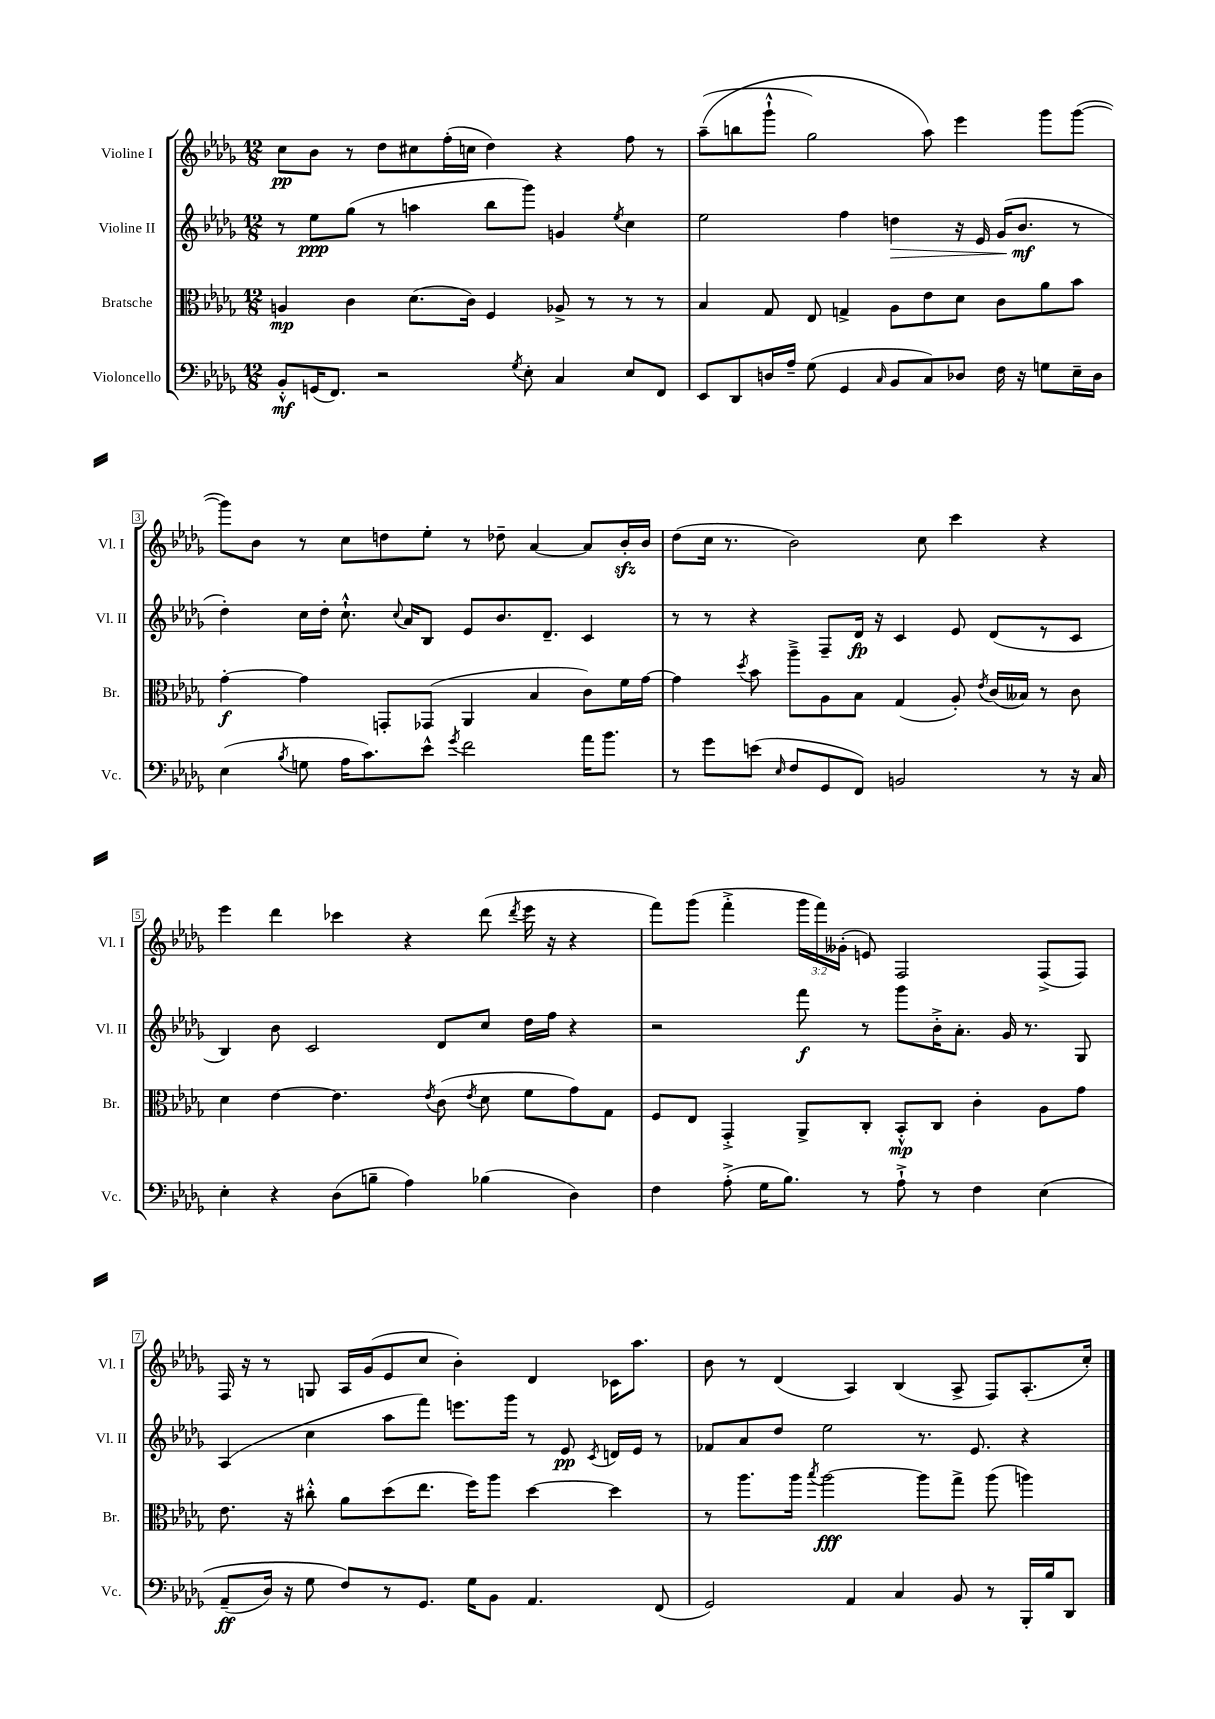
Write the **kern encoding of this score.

**kern	**dynam	**kern	**dynam	**kern	**dynam	**kern	**dynam
*part4	*part4	*part3	*part3	*part2	*part2	*part1	*part1
*staff4	*staff4	*staff3	*staff3	*staff2	*staff2	*staff1	*staff1
*I"Violoncello	*	*I"Bratsche	*	*I"Violine II	*	*I"Violine I	*
*I'Vc.	*	*I'Br.	*	*I'Vl. II	*	*I'Vl. I	*
*clefF4	*	*clefC3	*	*clefG2	*	*clefG2	*
*k[b-e-a-d-g-]	*	*k[b-e-a-d-g-]	*	*k[b-e-a-d-g-]	*	*k[b-e-a-d-g-]	*
*M12/8	*	*M12/8	*	*M12/8	*	*M12/8	*
=1	=1	=1	=1	=1	=1	=1	=1
8BB-'^^/L	mf	4An/	mp	8r	.	8cc\L	pp
(16GGn/K	.	.	.	8ee-\L	ppp	8b-\J	.
8.FF/J)	.	.	.	.	.	.	.
.	.	4c\	.	(8gg-\J	.	8r	.
2r	.	.	.	8r	.	8dd-\L	.
.	.	(8.d-\L	.	4aan\	.	8cc#X\	.
.	.	.	.	.	.	(16ff'\L	.
.	.	16c\Jk)	.	.	.	16ccn\JJ	.
.	.	4F/	.	8bb-\L	.	4dd-\)	.
8qG-/	.	.	.	.	.	.	.
8E-'\	.	.	.	8ggg-\J)	.	.	.
4C/	.	8A-X^/	.	4gn/	.	4r	.
.	.	8r	.	.	.	.	.
.	.	.	.	8qee-/	.	.	.
8E-/L	.	8r	.	4cc\	.	8ff\	.
8FF/J	.	8r	.	.	.	8r	.
=2	=2	=2	=2	=2	=2	=2	=2
8EE-/L	.	4B-/	.	2ee-\	.	((8aa-~\L	.
8DD-/	.	.	.	.	.	8bbn\	.
16Dn/L	.	8G-/	.	.	.	8ggg-`^^\J	.
16A-~/JJ	.	.	.	.	.	.	.
(8G-\	.	8E-/	.	.	.	2gg-\)	.
4GG-/	.	4Gn^/	.	4ff\	.	.	.
16qqC/	.	.	.	.	.	.	.
!	!	!	!	!	!LO:HP:b	!	!
8BB-/L	.	8A-\L	.	4ddn\	>	.	.
8C/)	.	8e-\	.	.	.	8aa-\)	.
8D-X/J	.	8d-\J	.	16r	.	4eee-\	.
.	.	.	.	16e-/	.	.	.
16F\	.	8c\L	.	(16g-/KL	.	.	.
16r	.	.	.	8.b-/J	mf	.	.
8Gn\L	.	8a-\	.	.	.	8ggg-\L	.
16E-~\L	.	8b-\J	.	8r	]	([8ggg-\J	.
16D-\JJ	.	.	.	.	.	.	.
!!LO:LB:g=z
=3	=3	=3	=3	=3	=3	=3	=3
(4E-\	.	[4g-'\	f	4dd-'\)	.	8ggg-\L])	.
.	.	.	.	.	.	8b-\J	.
8qB-/	.	.	.	.	.	.	.
8Gn\	.	4g-\]	.	16cc\LL	.	8r	.
.	.	.	.	16dd-'\JJ	.	.	.
16A-\KL	.	.	.	8.cc`^^\	.	8cc\L	.
8.c\)	.	.	.	.	.	.	.
.	.	8GGn'/L	.	.	.	8ddn\	.
.	.	.	.	8qqcc/	.	.	.
.	.	.	.	16a-/KL	.	.	.
8e-^^\J	.	(8GG-X/J	.	8B-/J	.	8ee-'\J	.
8qg-/	.	.	.	.	.	.	.
2f\	.	4AA-/	.	8e-/L	.	8r	.
.	.	.	.	8.b-/	.	8dd-X~\	.
.	.	4B-/	.	.	.	[4a-/	.
.	.	.	.	8.d-~/J	.	.	.
16a-\KL	.	8c\L)	.	4c/	.	8a-/L]	.
8.b-\J	.	.	.	.	.	.	.
.	.	16f\L	.	.	.	16b-zz'/L	.
.	.	[16g-\JJ	.	.	.	16b-/JJ	.
=4	=4	=4	=4	=4	=4	=4	=4
8r	.	4g-\]	.	8r	.	(8dd-\L	.
8g-\L	.	.	.	8r	.	16cc\Jk	.
.	.	.	.	.	.	8.r	.
.	.	8qdd-/	.	.	.	.	.
(8en\J	.	8b-\	.	4r	.	.	.
16qqE-/	.	.	.	.	.	.	.
8F/L	.	8aa-~^\L	.	.	.	2b-\)	.
8GG-/	.	8A-\	.	8F~/L	.	.	.
8FF/J)	.	8B-\J	.	16d-/Jk	fp	.	.
.	.	.	.	16r	.	.	.
2BBn/	.	(4G-/	.	4c/	.	.	.
.	.	.	.	.	.	8cc\	.
.	.	8A-'/)	.	8e-/	.	4ccc\	.
.	.	8qe-/	.	.	.	.	.
.	.	(16c/LL	.	(8d-/L	.	.	.
.	.	16B--X/JJ)	.	.	.	.	.
8r	.	8r	.	8r	.	4r	.
16r	.	8c\	.	8c/J	.	.	.
16C/	.	.	.	.	.	.	.
!!LO:LB:g=z
=5	=5	=5	=5	=5	=5	=5	=5
4E-'\	.	4d-\	.	4B-/)	.	4eee-\	.
4r	.	[4e-\	.	8b-\	.	4ddd-\	.
.	.	.	.	2c/	.	.	.
(8D-\L	.	4.e-\]	.	.	.	4ccc-X\	.
8Bn~\J	.	.	.	.	.	.	.
4A-\)	.	.	.	.	.	4r	.
.	.	8qe-/	.	.	.	.	.
.	.	(8c\	.	8d-/L	.	.	.
.	.	8qe-/	.	.	.	.	.
(4B-X\	.	8d-\	.	8cc/J	.	(8ddd-\	.
.	.	.	.	.	.	8qddd-/	.
.	.	8f\L	.	16dd-\LL	.	16eee-\	.
.	.	.	.	16ff\JJ	.	16r	.
4D-\)	.	8g-\)	.	4r	.	4r	.
.	.	8G-\J	.	.	.	.	.
=6	=6	=6	=6	=6	=6	=6	=6
4F\	.	8F/L	.	2r	.	8fff\L)	.
.	.	8E-/J	.	.	.	(8ggg-\J	.
(8A-'^\	.	4GG-'^/	.	.	.	4fff'^\	.
16G-\KL	.	.	.	.	.	.	.
8.B-\J)	.	.	.	.	.	.	.
.	.	8AA-^/L	.	8fff\	f	24ggg-\LL	.
.	.	.	.	.	.	24fff\)	.
.	.	.	.	.	.	(24g--X'\JJ	.
8r	.	8C'/J	.	8r	.	8en/)	.
8A-`^\	.	8BB-'^^/L	mp	8ggg-\L	.	2F/	.
8r	.	8C/J	.	16b-'^\K	.	.	.
.	.	.	.	8.a-'\J	.	.	.
4F\	.	4c'\	.	.	.	.	.
.	.	.	.	16g-/	.	.	.
.	.	.	.	8.r	.	.	.
(4E-\	.	8A-\L	.	.	.	(8F^/L	.
.	.	8g-\J	.	8G-/	.	8F/J)	.
!!LO:LB:g=z
=7	=7	=7	=7	=7	=7	=7	=7
(8AA-~/L	ff	8.e-\	.	(4A-/	.	16F/	.
.	.	.	.	.	.	16r	.
16D-/Jk)	.	.	.	.	.	8r	.
16r	.	16r	.	.	.	.	.
8G-\	.	8cc#X'^^\	.	4cc\	.	8Gn/	.
8F/L)	.	8a-\L	.	.	.	16A-/LL	.
.	.	.	.	.	.	(16g-/J	.
8r	.	(8dd-\	.	8aa-\L	.	8e-/	.
8.GG-/J	.	8.ee-\J	.	8fff\J)	.	8cc/J	.
.	.	.	.	8.eeen\L	.	4b-'\)	.
16G-\KL	.	16ff\KL)	.	.	.	.	.
8BB-\J	.	8aa-\J	.	.	.	.	.
.	.	.	.	16ggg-\Jk	.	.	.
4.AA-/	.	[4dd-\	.	8r	.	4d-/	.
.	.	.	.	8e-/	pp	.	.
.	.	.	.	8qc/	.	.	.
.	.	4dd-\]	.	16dn/LL	.	16c-X\KL	.
.	.	.	.	16e-/JJ	.	8.aa-\J	.
(8FF/	.	.	.	8r	.	.	.
=8	=8	=8	=8	=8	=8	=8	=8
2GG-/)	.	8r	.	8f-X/L	.	8b-\	.
.	.	8.aa-\L	.	8a-/	.	8r	.
.	.	.	.	8dd-/J	.	(4d-/	.
.	.	16aa-\Jk	.	.	.	.	.
.	.	8qbb-/	.	.	.	.	.
.	.	[2aa-\	fff	2ee-\	.	.	.
4AA-/	.	.	.	.	.	4A-/)	.
4C/	.	.	.	.	.	(4B-/	.
.	.	8aa-\L]	.	8.r	.	.	.
8BB-/	.	8gg-^\J	.	.	.	8A-^/	.
.	.	.	.	8.e-/	.	.	.
8r	.	(8aa-\	.	.	.	8F/L)	.
16BBB-'/LL	.	4aan\)	.	4r	.	(8.A-'/	.
16B-/J	.	.	.	.	.	.	.
8DD-/J	.	.	.	.	.	.	.
.	.	.	.	.	.	16cc'/Jk)	.
==	==	==	==	==	==	==	==
*-	*-	*-	*-	*-	*-	*-	*-
